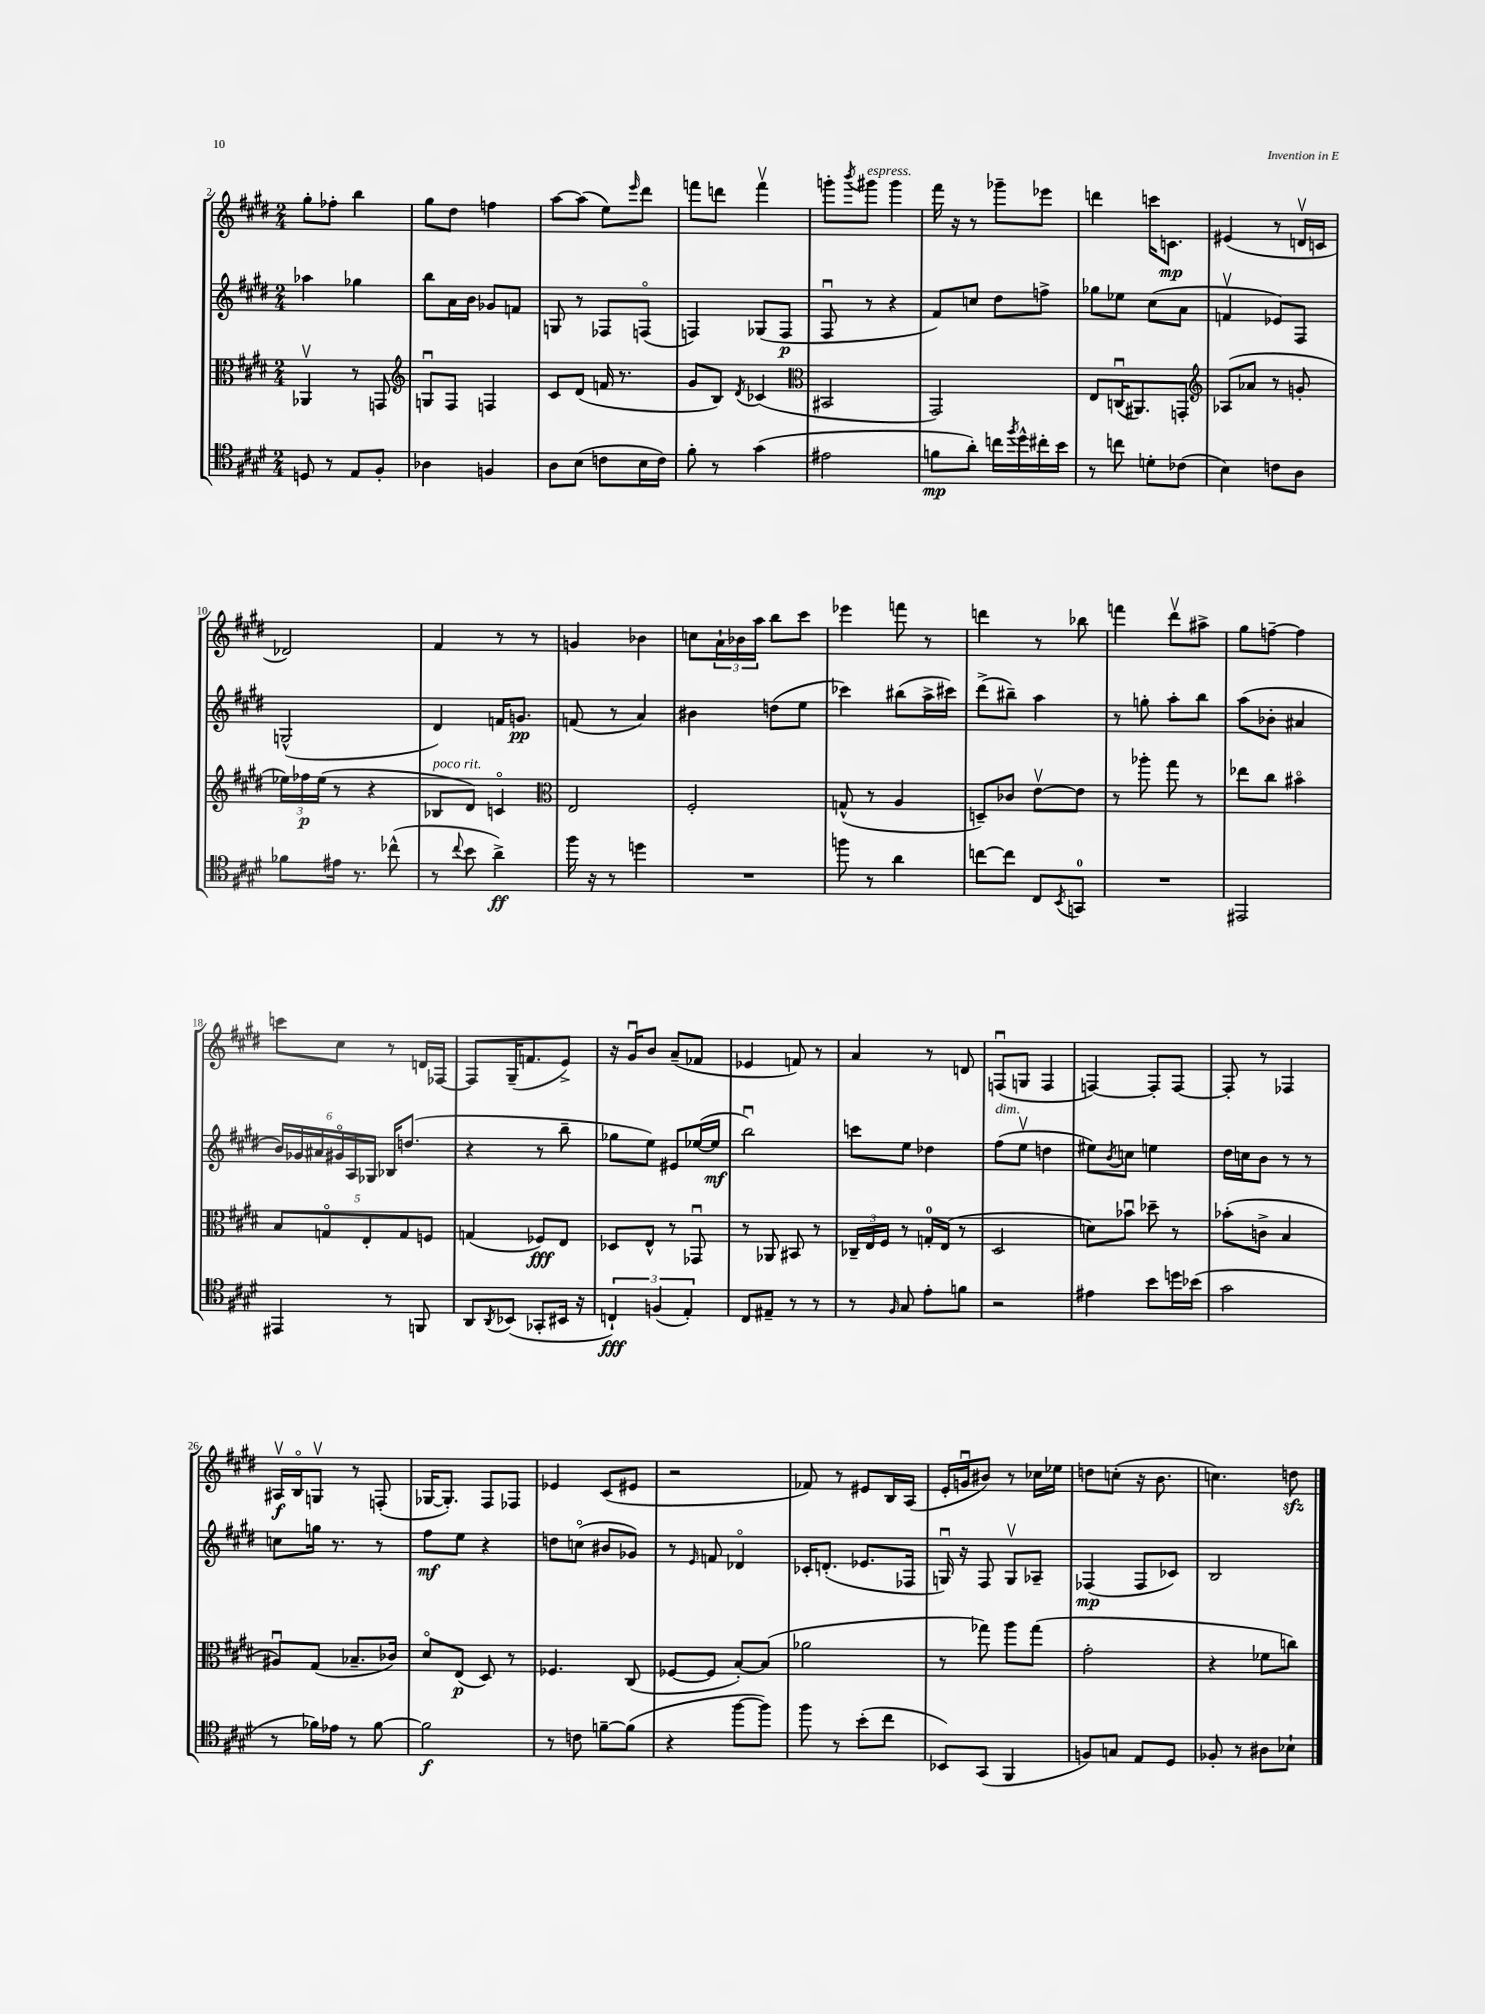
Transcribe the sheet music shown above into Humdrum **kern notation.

**kern	**dynam	**kern	**dynam	**kern	**dynam	**kern	**dynam
*part4	*part4	*part3	*part3	*part2	*part2	*part1	*part1
*staff4	*staff4	*staff3	*staff3	*staff2	*staff2	*staff1	*staff1
*clefC4	*	*clefC3	*	*clefG2	*	*clefG2	*
*k[f#c#g#d#]	*	*k[f#c#g#d#]	*	*k[f#c#g#d#]	*	*k[f#c#g#d#]	*
*M2/4	*	*M2/4	*	*M2/4	*	*M2/4	*
=2	=2	=2	=2	=2	=2	=2	=2
8Dn/	.	4AA-Xv/	.	4aa-X\	.	8gg#'\L	.
8r	.	.	.	.	.	8ff-X'\J	.
8E/L	.	8r	.	4gg-X\	.	4bb\	.
8F#'/J	.	8GGn/	.	.	.	.	.
=3	=3	=3	=3	=3	=3	=3	=3
*	*	*clefG2	*	*	*	*	*
4A-X\	.	8Gnu/L	.	8bb\L	.	8gg#\L	.
.	.	8F#/J	.	16a\L	.	8dd#\J	.
.	.	.	.	16b\JJ	.	.	.
4Fn/	.	4Fn/	.	8g-X/L	.	4ffn\	.
.	.	.	.	8fn/J	.	.	.
=4	=4	=4	=4	=4	=4	=4	=4
8A\L	.	8c#/L	.	8Gn/	.	[8aa\L	.
(8B\J	.	(8d#/J	.	8r	.	(8aa\J]	.
8cn\L	.	16fn/	.	8F-X/L	.	8ee\L)	.
.	.	8.r	.	.	.	.	.
.	.	.	.	.	.	16qqeee/	.
16B\L	.	.	.	(8Fn/J	.	8ddd#\J	.
16c\JJ)	.	.	.	.	.	.	.
=5	=5	=5	=5	=5	=5	=5	=5
8f#'\	.	8g#/L	.	4Fn/)	.	8fffn\L	.
8r	.	8B/J)	.	.	.	8dddn\J	.
.	.	8qd#/	.	.	.	.	.
(4g#\	.	(4c-X/	.	(8G-X/L	.	4fffv\	.
.	.	.	.	8F/J	p	.	.
=6	=6	=6	=6	=6	=6	=6	=6
*	*	*clefC3	*	*	*	*	*
2e#X\	.	2BB#X/	.	8F#u/	.	8gggn'\L	.
.	.	.	.	.	.	8qbbb/	.
!	!	!	!	!	!	!LO:TX:a:i:t=espress.	!
.	.	.	.	8r	.	8ggg#X\J	.
.	.	.	.	4r	.	4ggg#\	.
=7	=7	=7	=7	=7	=7	=7	=7
8fn\L	mp	2GG#/)	.	8f#/L)	.	16fff#\	.
.	.	.	.	.	.	16r	.
8a'\J)	.	.	.	8ccn/J	.	8r	.
16ccn\LL	.	.	.	8dd#\L	.	8ggg-X~\L	.
8qff#/	.	.	.	.	.	.	.
16dd#^^\	.	.	.	.	.	.	.
16cc#X'\	.	.	.	8ffn^\J	.	8eee-X\J	.
16b\JJ	.	.	.	.	.	.	.
=8	=8	=8	=8	=8	=8	=8	=8
8r	.	8E/L	.	8gg-X\L	.	4dddn\	.
8ccn\	.	(16Cnu/K	.	8ee-X\J	.	.	.
.	.	8.AA#X/)	.	.	.	.	.
8dn'\L	.	.	.	(8cc#\L	.	16cccn\KL	.
.	.	.	.	.	.	8.cn\J	mp
(8c-X\J	.	8GGn'/J	.	8a\J	.	.	.
=9	=9	=9	=9	=9	=9	=9	=9
*	*	*clefG2	*	*	*	*	*
4B\)	.	(8A-X/L	.	4fnv/	.	(4e#X/	.
.	.	8a-X/J	.	.	.	.	.
8cn\L	.	8r	.	8e-X/L)	.	8r	.
8A\J	.	8gn'/	.	8F#/J	.	16dnv/LL	.
.	.	.	.	.	.	16cn/JJ	.
!!LO:LB:g=z
=10	=10	=10	=10	=10	=10	=10	=10
8f-X\L	.	24ee-X\LL)	.	(2Gn^^/	.	2d-X/)	.
.	.	24ff-X\	p	.	.	.	.
.	.	(24ee-\JJ	.	.	.	.	.
16e#X\Jk	.	8r	.	.	.	.	.
8.r	.	.	.	.	.	.	.
.	.	4r	.	.	.	.	.
(8cc-X^^\	.	.	.	.	.	.	.
=11	=11	=11	=11	=11	=11	=11	=11
!	!	!LO:TX:a:i:t=poco rit.	!	!	!	!	!
8r	.	8B-X/L	.	4d#/)	.	4f#/	.
8qqcc#/	.	.	.	.	.	.	.
8b\	.	8d#/J)	.	.	.	.	.
4a^\)	ff	4cn/	.	16fn/KL	.	8r	.
.	.	.	.	8.gn/J	pp	.	.
.	.	.	.	.	.	8r	.
=12	=12	=12	=12	=12	=12	=12	=12
*	*	*clefC3	*	*	*	*	*
16ff#\	.	2E/	.	(8fn/	.	4gn/	.
16r	.	.	.	.	.	.	.
8r	.	.	.	8r	.	.	.
4ddn\	.	.	.	4a/)	.	4b-X\	.
=13	=13	=13	=13	=13	=13	=13	=13
2r	.	2F#'/	.	4b#X\	.	8ccn\L	.
.	.	.	.	.	.	24a`\L	.
.	.	.	.	.	.	24b-X\	.
.	.	.	.	.	.	24aa\JJ	.
.	.	.	.	(8ddn\L	.	8bb\L	.
.	.	.	.	8ee\J	.	8ccc#\J	.
=14	=14	=14	=14	=14	=14	=14	=14
8ffn\	.	(8Gn^^/	.	4ccc-X\)	.	4eee-X\	.
8r	.	8r	.	.	.	.	.
4a\	.	4A/	.	(8bb#X\L	.	8fffn\	.
.	.	.	.	16aa^\L	.	8r	.
.	.	.	.	16ccc#X\JJ)	.	.	.
=15	=15	=15	=15	=15	=15	=15	=15
[8ccn\L	.	8Dn~/L)	.	(8ddd#^\L	.	4dddn\	.
8cc\J]	.	8c-X/J	.	8bb#X~\J)	.	.	.
8C#/L	.	[8ev\L	.	4aa\	.	8r	.
8qBB/	.	.	.	.	.	.	.
8GGn/J	.	8e\J]	.	.	.	8bb-X\	.
=16	=16	=16	=16	=16	=16	=16	=16
2r	.	8r	.	8r	.	4fffn\	.
.	.	8aa-X'\	.	8ggn'\	.	.	.
.	.	8gg#\	.	8aa'\L	.	8ddd#v\L	.
.	.	8r	.	8bb\J	.	8aa#X^\J	.
=17	=17	=17	=17	=17	=17	=17	=17
2EE#X/	.	8ee-X\L	.	(8aa\L	.	8gg#\L	.
.	.	8cc#\J	.	8b-X'\J	.	[8ffn~\J	.
.	.	4b#X\	.	4a#X/	.	4ff\]	.
!!LO:LB:g=z
=18	=18	=18	=18	=18	=18	=18	=18
4EE#X/	.	10B/L	.	24b/LL)	.	8cccn\L	.
.	.	.	.	24g-X/	.	.	.
.	.	.	.	24a#X/	.	.	.
.	.	10Gn/	.	.	.	.	.
.	.	.	.	24g#X/	.	8cc#\J	.
.	.	.	.	24A/	.	.	.
.	.	10E'/	.	.	.	.	.
.	.	.	.	24G-X/JJ	.	.	.
8r	.	.	.	16B-X/KL	.	8r	.
.	.	10G/	.	.	.	.	.
.	.	.	.	(8.ddn/J	.	.	.
8FFn/	.	.	.	.	.	16dn/LL	.
.	.	10Fn/J	.	.	.	.	.
.	.	.	.	.	.	[16F-X/JJ	.
=19	=19	=19	=19	=19	=19	=19	=19
8AA/L	.	(4Gn/	.	4r	.	8F-/L]	.
8qAA/	.	.	.	.	.	.	.
(8BB-X/J	.	.	.	.	.	(16G#~/K	.
.	.	.	.	.	.	8.fn/	.
8GG-X'/L	.	8F-X/L)	fff	8r	.	.	.
16BB#X/Jk	.	8E/J	.	8bb~\	.	8e^/J)	.
16r	.	.	.	.	.	.	.
=20	=20	=20	=20	=20	=20	=20	=20
6Cn`/)	fff	8D-X/L	.	8gg-X\L	.	16r	.
.	.	.	.	.	.	16g#u/KL	.
.	.	8E^^/J	.	8ee\J)	.	8b/J	.
(6Fn/	.	.	.	.	.	.	.
.	.	8r	.	8e#X/L	.	(8a~/L	.
6E'/)	.	.	.	.	.	.	.
.	.	8GG-Xu/	.	([16ee-X/L	.	8f-X/J	.
.	.	.	.	16ee-/JJ]	mf	.	.
=21	=21	=21	=21	=21	=21	=21	=21
8C#/L	.	8r	.	2bbu\)	.	4e-X/	.
8E#X~/J	.	8AA-X/	.	.	.	.	.
8r	.	8BB#X/	.	.	.	8fn/)	.
8r	.	8r	.	.	.	8r	.
=22	=22	=22	=22	=22	=22	=22	=22
8r	.	24C-X~/LL	.	8cccn\L	.	4a/	.
.	.	24E/	.	.	.	.	.
.	.	24F#/JJ	.	.	.	.	.
16qqF#/	.	.	.	.	.	.	.
8G#/	.	8r	.	8ee\J	.	.	.
8e'\L	.	16Gn'/LL	.	4dd-X\	.	8r	.
.	.	(16E/JJ	.	.	.	.	.
8fn\J	.	8r	.	.	.	8dn/	.
=23	=23	=23	=23	=23	=23	=23	=23
!	!	!	!	!LO:TX:a:i:t=dim.	!	!	!
2r	.	2D#/	.	(8ff#\L	.	(8Fnu/L	.
.	.	.	.	8eev\J	.	8Gn/J	.
.	.	.	.	4ddn\	.	4F/	.
=24	=24	=24	=24	=24	=24	=24	=24
4e#X\	.	8dn\L)	.	8ee#X\L)	.	[4Fn/)	.
.	.	.	.	8qb/	.	.	.
.	.	8b-Xu\J	.	8ccn\J	.	.	.
8b\L	.	8dd-X~\	.	4een\	.	8F'/L]	.
16ddn\L	.	8r	.	.	.	[8F/J	.
(16b-X\JJ	.	.	.	.	.	.	.
=25	=25	=25	=25	=25	=25	=25	=25
2g#\	.	(8b-X'\L	.	16dd#\LL	.	8F'/]	.
.	.	.	.	16ccn\J	.	.	.
.	.	8cn^\J	.	8b\J	.	8r	.
.	.	4B/	.	8r	.	4F-X/	.
.	.	.	.	8r	.	.	.
!!LO:LB:g=z
=26	=26	=26	=26	=26	=26	=26	=26
8r	.	8A#Xu/L)	.	8ccn\L	.	16A#Xv/LL	f
.	.	.	.	.	.	16B/J	.
16f-X\LL)	.	(8G#/J	.	16ggn\Jk	.	8Gnv/J	.
16e-X\JJ	.	.	.	8.r	.	.	.
8r	.	8.B-X~/L	.	.	.	8r	.
[8f-\	.	.	.	8r	.	(8Fn'/	.
.	.	16c-X/Jk)	.	.	.	.	.
=27	=27	=27	=27	=27	=27	=27	=27
2f-\]	f	8d#/L	.	8ff#\L	mf	[16G-X/KL	.
.	.	.	.	.	.	8.G-'/J])	.
.	.	(8E/J	p	8ee\J	.	.	.
.	.	8D#/)	.	4r	.	8F#/L	.
.	.	8r	.	.	.	8F-X/J	.
=28	=28	=28	=28	=28	=28	=28	=28
8r	.	4.F-X/	.	8ddn\L	.	4e-X/	.
8cn\	.	.	.	(8ccn\J	.	.	.
[8fn~\L	.	.	.	8b#X/L	.	(8c#/L	.
(8f\J]	.	(8C#/	.	8g-X/J)	.	8e#X/J	.
=29	=29	=29	=29	=29	=29	=29	=29
4r	.	[8F-X/L	.	8r	.	2r	.
.	.	.	.	16qqe/	.	.	.
.	.	8F-/J]	.	8fn/	.	.	.
[8ff#\L	.	[8B'/L)	.	4d-X/	.	.	.
8ff#\J])	.	(8B/J]	.	.	.	.	.
=30	=30	=30	=30	=30	=30	=30	=30
8ff#\	.	2a-X\	.	16c-X'/KL	.	8f-X/)	.
.	.	.	.	(8.dn'/J	.	.	.
8r	.	.	.	.	.	8r	.
(8b'\L	.	.	.	8.e-X/L	.	8e#X/L	.
8cc#\J	.	.	.	.	.	16B/L	.
.	.	.	.	16F-X/Jk	.	(16A/JJ	.
=31	=31	=31	=31	=31	=31	=31	=31
8BB-X/L)	.	8r	.	16Gnu/)	.	16e'/LL	.
.	.	.	.	16r	.	16gnu/J	.
(8GG#/J	.	8gg-X\)	.	8F#/	.	8b#X/J)	.
4FF#/	.	8aa\L	.	8Gv/L	.	8r	.
.	.	(8gg-\J	.	8A-X~/J	.	16cc-X\LL	.
.	.	.	.	.	.	16ee-X\JJ	.
=32	=32	=32	=32	=32	=32	=32	=32
8Fn/L)	.	2g#'\	.	(4F-X/	mp	8ddn\L	.
8Gn/J	.	.	.	.	.	(8ccn'\J	.
8E/L	.	.	.	8F-/L	.	16r	.
.	.	.	.	.	.	8.b\	.
8D#/J	.	.	.	8c-X/J)	.	.	.
=33	=33	=33	=33	=33	=33	=33	=33
8F-X'/	.	4r	.	2B/	.	4.ccn\)	.
8r	.	.	.	.	.	.	.
8A#X\L	.	8f-X\L	.	.	.	.	.
8B-X`\J	.	8ccn\J)	.	.	.	8ddnzz\	.
==	==	==	==	==	==	==	==
*-	*-	*-	*-	*-	*-	*-	*-
